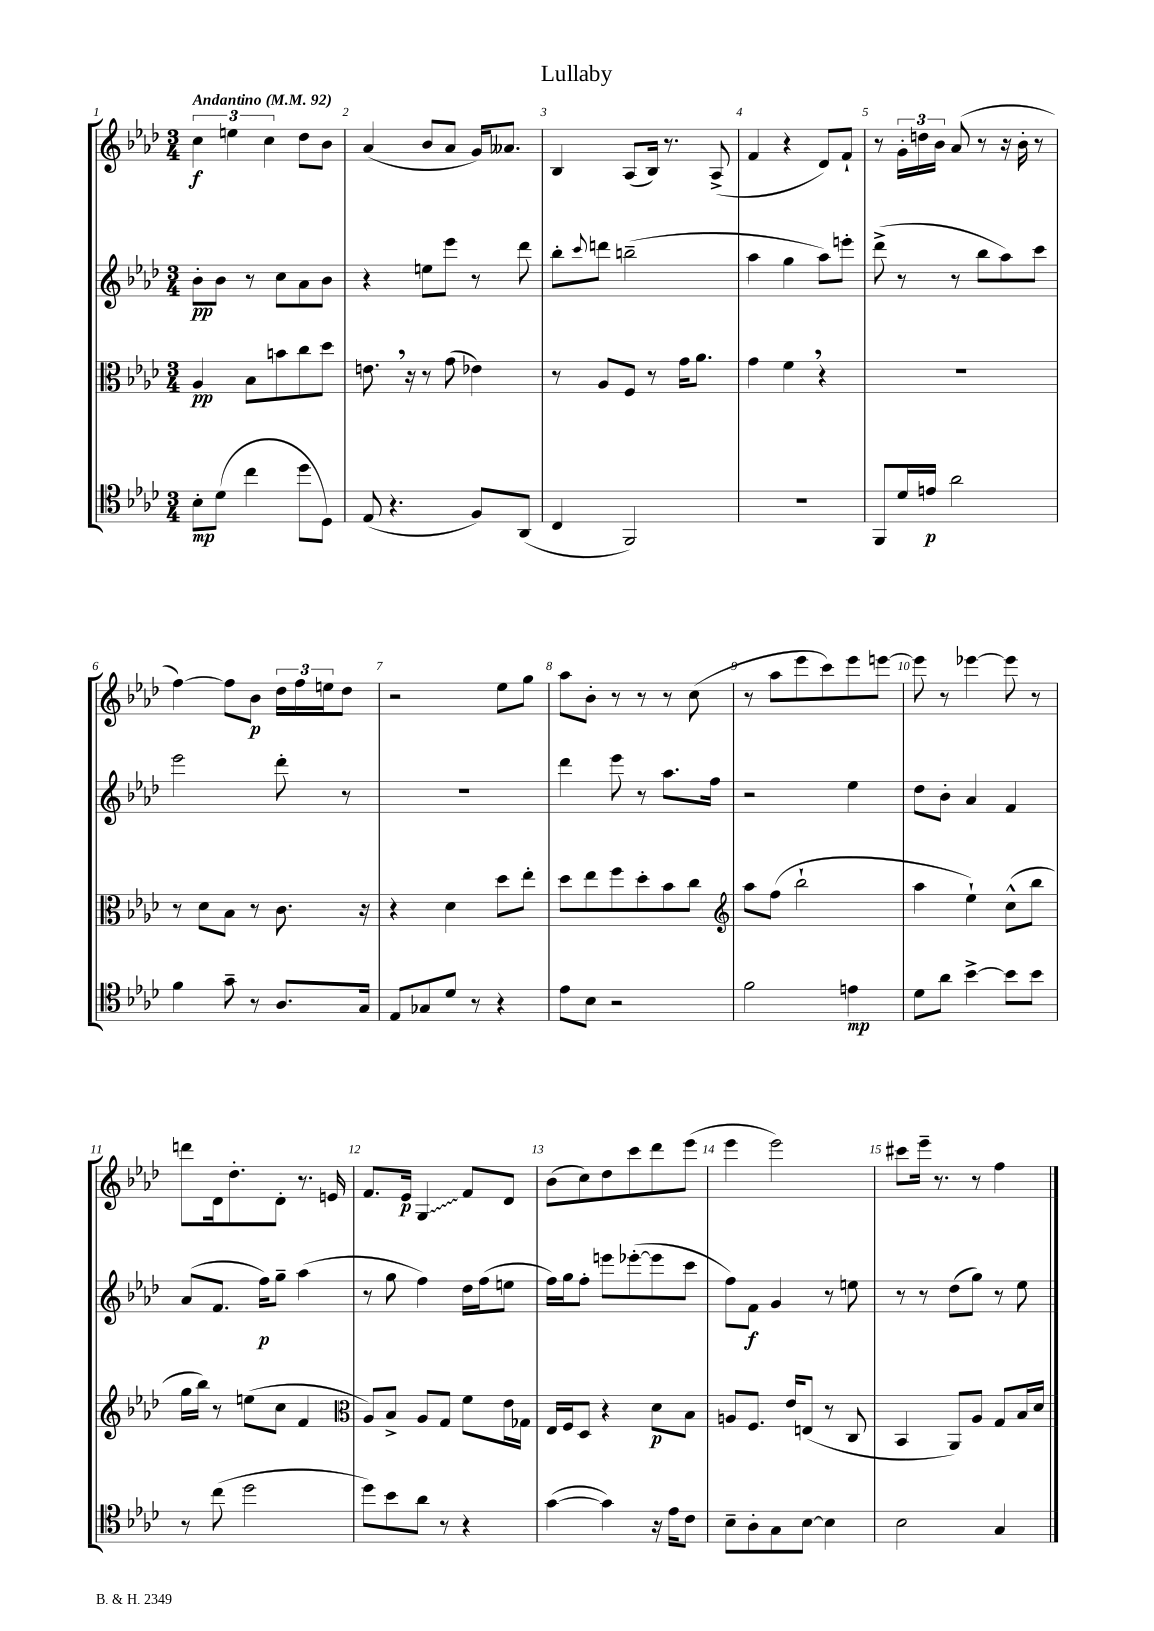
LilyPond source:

\header { title = "Lullaby" }
<<
\new StaffGroup <<
\new Staff = "s0" {
    \clef treble \key aes \major \numericTimeSignature \time 3/4 \tempo "Andantino" 4 = 92
    \tuplet 3/2 { c''4\f e''4 c''4 } des''8 bes'8 |
    aes'4( bes'8 aes'8 g'16) aeses'8. |
    bes4 aes8( bes16) r8. aes8->( |
    f'4 r4 des'8) f'8-! |
    r8 \tuplet 3/2 { g'16-. d''16 bes'16 } aes'8( r8 r16 bes'16-. r8 |
    f''4~) f''8 bes'8\p \tuplet 3/2 { des''16 f''16 e''16 } des''8 |
    r2 ees''8 g''8 |
    aes''8 bes'8-. r8 r8 r8 c''8( |
    r8 aes''8 ees'''8 c'''8) ees'''8 e'''8~ |
    e'''8 r8 ees'''4~ ees'''8 r8 |
    d'''8 des'16 des''8.-. des'8-. r8. e'16 |
    f'8. ees'16\p \once \override Glissando.style = #'zigzag g4\glissando f'8 des'8 |
    bes'8( c''8) des''8 c'''8 des'''8 ees'''8( |
    ees'''4 ees'''2) |
    cis'''8 ees'''16-- r8. r8 f''4 \bar "|." |
}
\new Staff = "s1" {
    \clef treble \key aes \major \numericTimeSignature \time 3/4
    bes'8-.\pp bes'8 r8 c''8 aes'8 bes'8 |
    r4 e''8 ees'''8 r8 des'''8 |
    bes''8-. \appoggiatura { c'''8 } d'''8 b''2--( |
    aes''4 g''4 aes''8) e'''8-. |
    des'''8->( r8 r8 bes''8 aes''8) c'''8 |
    ees'''2 des'''8-. r8 |
    R2. |
    des'''4 ees'''8 r8 aes''8. f''16 |
    r2 ees''4 |
    des''8 bes'8-. aes'4 f'4 |
    aes'8( f'8. f''16\p) g''8-- aes''4( |
    r8 g''8 f''4) des''16 f''16( e''8 |
    f''16) g''16 f''8-. e'''8 ees'''8~-.( ees'''8 c'''8 |
    f''8) f'8\f g'4 r8 e''8 |
    r8 r8 des''8( g''8) r8 ees''8 \bar "|." |
}
\new Staff = "s2" {
    \clef alto \key aes \major \numericTimeSignature \time 3/4
    aes4\pp bes8 b'8 c''8 des''8 |
    e'8. \breathe r16 r8 g'8( ees'4) |
    r8 aes8 f8 r8 g'16 aes'8. |
    g'4 f'4 \breathe r4 |
    r2. |
    r8 des'8 bes8 r8 c'8. r16 |
    r4 des'4 des''8 ees''8-. |
    des''8 ees''8 f''8 des''8-. bes'8 c''8 |
    \clef treble aes''8 f''8( bes''2-! |
    aes''4 ees''4-!) c''8-^( bes''8 |
    g''16 bes''16) r8 e''8( c''8 f'4 |
    \clef alto aes8) bes8-> aes8 g8 f'8 ees'16 ges16 |
    ees16 f16 des8 r4 des'8\p bes8 |
    a8 f8. ees'16 e8( r8 c8 |
    bes,4 aes,8) aes8 g8 bes16 des'16 \bar "|." |
}
\new Staff = "s3" {
    \clef tenor \key aes \major \numericTimeSignature \time 3/4
    bes8-.\mp des'8( c''4 des''8 des8) |
    ees8( r4. f8) aes,8( |
    c4 f,2) |
    R2. |
    f,8 des'16 e'16\p aes'2 |
    f'4 g'8-- r8 aes8. g16 |
    ees8 ges8 des'8 r8 r4 |
    ees'8 bes8 r2 |
    f'2 e'4\mp |
    des'8 aes'8 bes'4~-> bes'8 bes'8 |
    r8 c''8( des''2 |
    des''8) bes'8 aes'8 r8 r4 |
    g'4~( g'4) r16 ees'16 c'8 |
    bes8-- aes8-. g8 bes8~ bes4 |
    bes2 g4 \bar "|." |
}
>>
>>
\layout { \context { \Score \override BarNumber.break-visibility = ##(#f #t #t) barNumberVisibility = #all-bar-numbers-visible } }
